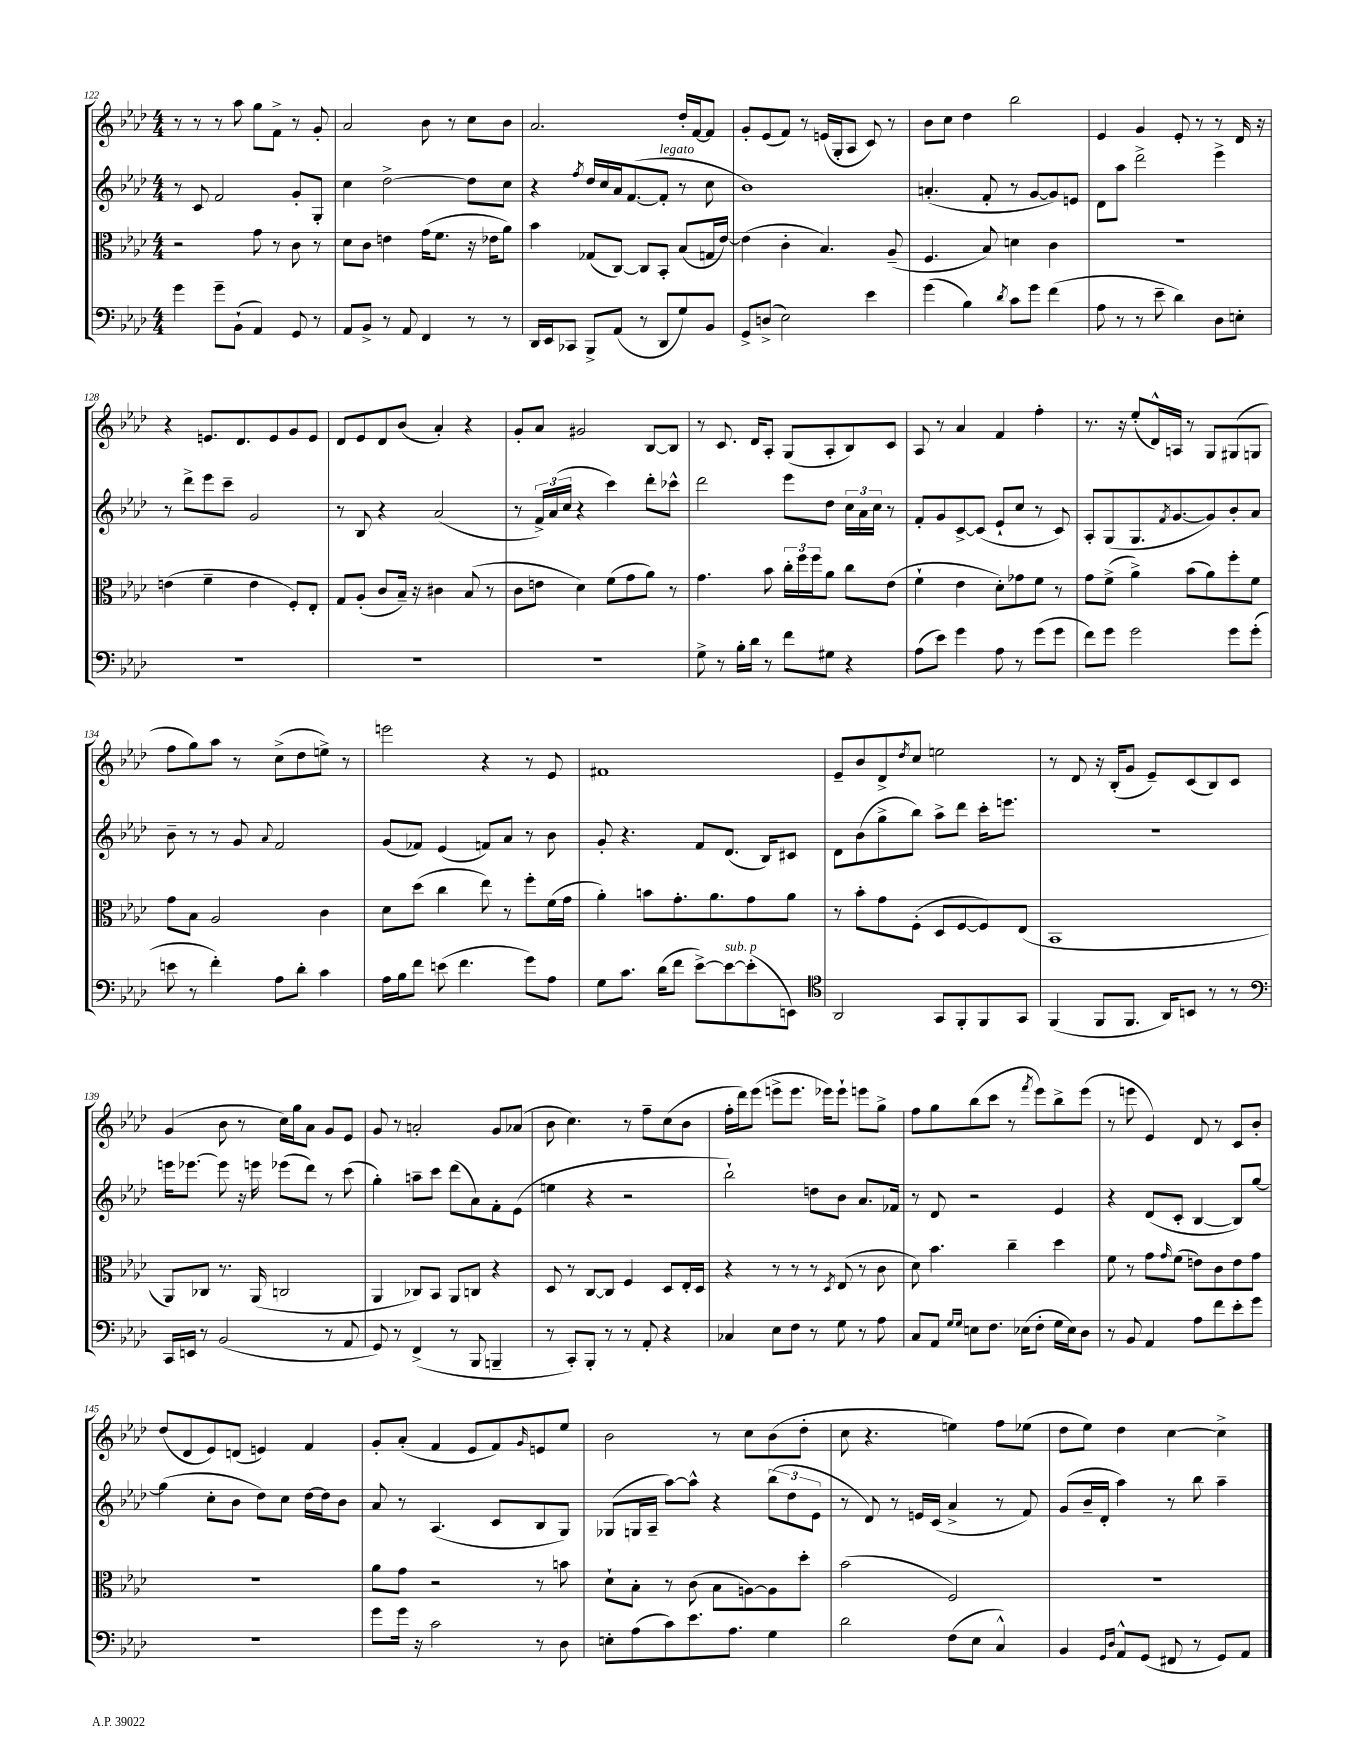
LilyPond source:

<<
\new StaffGroup <<
\new Staff = "s0" {
    \clef treble \key aes \major \numericTimeSignature \time 4/4
    r8 r8 r8 aes''8 g''8 f'8-> r8 g'8-. |
    aes'2 bes'8 r8 c''8 bes'8 |
    aes'2. des''16-. f'16~ f'8 |
    g'8-. ees'8( f'8) r8 e'16( g16-. aes8 c'8) r8 |
    bes'8 c''8 des''4 bes''2 |
    ees'4 g'4 ees'8-. r8 r8 des'16 r16 |
    r4 e'8. des'8. e'8 g'8 e'8 |
    des'8 ees'8 des'8 bes'8( aes'4-.) r4 |
    g'8-. aes'8 gis'2 bes8~ bes8 |
    r8 c'8. des'16 aes8-. g8( aes8-. bes8) c'8 |
    aes8 r8 aes'4 f'4 f''4-. |
    r8. r16 ees''8-.( des'16-^) a16 r8 g8 gis8( g8 |
    f''8 g''8) aes''8 r8 c''8->( des''8 e''8->) r8 |
    e'''2 r4 r8 ees'8 |
    fis'1 |
    ees'8-- bes'8 des'8-> \acciaccatura { des''8 } c''8 e''2 |
    r8 des'8 r16 bes16-.( g'8 ees'8--) c'8( bes8) c'8 |
    g'4( bes'8 r8 c''16) g''16 aes'8 g'8 ees'8 |
    g'8 r8 a'2-. g'8 aes'8( |
    bes'8 c''4.) r8 f''8-- c''8( bes'8 |
    f''16-. des'''16) ees'''8( e'''8-> e'''8. ees'''16) ees'''8-! e'''8 g''8-> |
    f''8 g''8 bes''8( c'''8 r8 \acciaccatura { f'''8 } ees'''8) bes''8-> ees'''8( |
    r8 e'''8 ees'4) des'8 r8 c'8 bes'8-. |
    des''8( des'8 ees'8) d'8( e'4) f'4 |
    g'8-. aes'8-.( f'4 ees'8 f'8) \grace { g'16 } e'8 ees''8 |
    bes'2 r8 c''8 bes'8( des''8-. |
    c''8 r4. e''4) f''8 ees''8( |
    des''8 ees''8) des''4 c''4~ c''4-> \bar "|." |
}
\new Staff = "s1" {
    \clef treble \key aes \major \numericTimeSignature \time 4/4
    r8 c'8 f'2 g'8-. g8-. |
    c''4 des''2~-> des''8 c''8 |
    r4 \acciaccatura { f''8 } des''16 c''16 aes'16 f'8.~( f'8-.^\markup { \italic "legato" } r8 c''8 |
    bes'1) |
    a'4.-.( f'8-. r8 g'8~ g'8) e'8 |
    des'8 aes''8 des'''2-> ees'''4-> |
    r8 des'''8-> ees'''8 c'''8-- g'2 |
    r8 bes8 r4 aes'2( |
    r8 \tuplet 3/2 { f'16->) aes'16( c''16 } r4 c'''4) des'''8-. ces'''8-^ |
    des'''2 ees'''8 des''8 \tuplet 3/2 { c''16 aes'16 c''16 } r8 |
    f'8-. g'8 c'8~-> c'8( ees'8-! c''8 r8 c'8) |
    aes8-. g8( g8. \acciaccatura { f'8 } g'8.~ g'8) bes'8-. aes'8 |
    bes'8-- r8 r8 g'8 \appoggiatura { aes'8 } f'2 |
    g'8( fes'8) ees'4( f'8) aes'8 r8 bes'8 |
    g'8-. r4. f'8 des'8.( bes16) cis'8 |
    des'8 bes'8( g''8-> bes''8) aes''8-> des'''8 c'''16-. e'''8. |
    R1 |
    e'''16 ees'''8.~ ees'''8 r16 e'''16 ees'''8( des'''8) r8 c'''8( |
    g''4-.) a''8-- c'''8 des'''8( aes'8) f'8-. ees'8( |
    e''4 r4 r2 |
    bes''2-!) d''8 bes'8 aes'8. fes'16 |
    r8 des'8 r2 ees'4 |
    r4 des'8( c'8-. bes4~ bes8) g''8~ |
    g''4( c''8-. bes'8 des''8) c''8 des''16~ des''16 bes'8 |
    aes'8 r8 aes4.( c'8 bes8 g8) |
    ges8( g16 aes16-- aes''8~) aes''8-^ r4 \tuplet 3/2 { bes''8( des''8 ees'8 } |
    r8 des'8) r8 e'16 c'16( aes'4-> r8 f'8) |
    g'8( bes'16-- des'16-. aes''4) r8 bes''8 aes''4-- \bar "|." |
}
\new Staff = "s2" {
    \clef alto \key aes \major \numericTimeSignature \time 4/4
    r2 g'8 r8 c'8 r8 |
    des'8 c'8 e'4 g'16( f'8. r16 ees'16 aes'8) |
    bes'4 ges8( c8~) c8 bes,8-. bes8( g16 ees'16~) |
    ees'4( c'4-. bes4.) aes8--( |
    f4. bes8) d'4 c'4 |
    R1 |
    e'4( f'4-- e'4 f8-.) ees8-. |
    g8 aes8-.( c'8 bes16--) r16 cis'4 bes8( r8 |
    c'8 e'8 des'4) f'8( g'8 aes'8) r8 |
    g'4. bes'8 \tuplet 3/2 { c''16-. f''16 f''16 } aes'8 c''8 ees'8( |
    f'4-! ees'4 des'8-.) ges'8 f'8 r8 |
    g'8 f'8->( aes'4->) bes'8( aes'8) f''8-. f'8 |
    g'8 bes8 aes2 c'4 |
    des'8 des''8( c''4 ees''8) r8 f''8-. f'16( g'16 |
    aes'4-.) b'8 g'8.-. aes'8. g'8 aes'8 |
    r8 bes'8-. g'8 f8-.( des8 f8~ f8) ees8( |
    bes,1 |
    aes,8) ces8 r8. aes,16( c2 |
    aes,4 ces8) bes,8 aes,8 c8 r4 |
    des8 r8 c8~ c8 f4 des8 ees16-. des16 |
    r4 r8 r8 r8 \acciaccatura { des8 } ees8( r8 c'8 |
    des'8) bes'4. c''4-- des''4 |
    f'8 r8 g'8 \grace { g'16 } f'8( e'8) c'8 e'8 g'8 |
    r1 |
    aes'8 g'8 r2 r8 b'8 |
    des'8-! bes8-. r8 c'8( bes8 a8~) a8 des''8-. |
    bes'2( f2) |
    R1 \bar "|." |
}
\new Staff = "s3" {
    \clef bass \key aes \major \numericTimeSignature \time 4/4
    g'4 g'8-- bes,8-!( aes,4) g,8 r8 |
    aes,8 bes,8-> r8 aes,8 f,4 r8 r8 |
    des,16 ees,16 ces,8 bes,,8-> aes,8( r8 des,8 g8) bes,8 |
    g,8-> d8->( ees2) ees'4 |
    g'4( bes4) \acciaccatura { des'8 } c'8 g'8 f'4( |
    aes8 r8 r8 ees'8-- des'4) des8 e8-. |
    R1 |
    R1 |
    R1 |
    g8-> r8 bes16-. des'16 r8 f'8 gis8 r4 |
    aes8( ees'8) g'4 aes8 r8 g'8( g'8 |
    f'8) g'8 g'2 g'8 g'8-.( |
    e'8 r8 f'4-.) aes8 des'8-. c'4 |
    aes16 bes16 f'8 e'8( f'4. g'8) aes8 |
    g8 c'8. des'16( f'8 ees'8~->) ees'8~^\markup { \italic "sub. p" } ees'8-.( e,8) |
    \clef tenor aes,2 g,8 f,8-. f,8 g,8 |
    f,4( f,8 f,8. aes,16) b,8 r8 r8 |
    \clef bass c,16 e,16 r8 bes,2( r8 aes,8 |
    g,8) r8 f,4->( r8 bes,,8 b,,4-- |
    r8 c,8-.) bes,,8-. r8 r8 aes,8-. r4 |
    ces4 ees8 f8 r8 g8 r8 aes8 |
    c8 aes,8 \grace { g16 g16 } e8 f8. ees16( f8-. g16 ees16) des8 |
    r8 bes,8 aes,4 aes8 f'8 ees'8-. g'8 |
    R1 |
    g'8 g'16 r16 c'2 r8 des8 |
    e8-. aes8( c'8) ees'8. aes8. g4 |
    des'2 f8( ees8 c4-^) |
    bes,4 \grace { g,16 des16 } aes,8-^ g,8( fis,8 r8 g,8) aes,8 \bar "|." |
}
>>
>>
\layout { \context { \Score currentBarNumber = #122 } }
